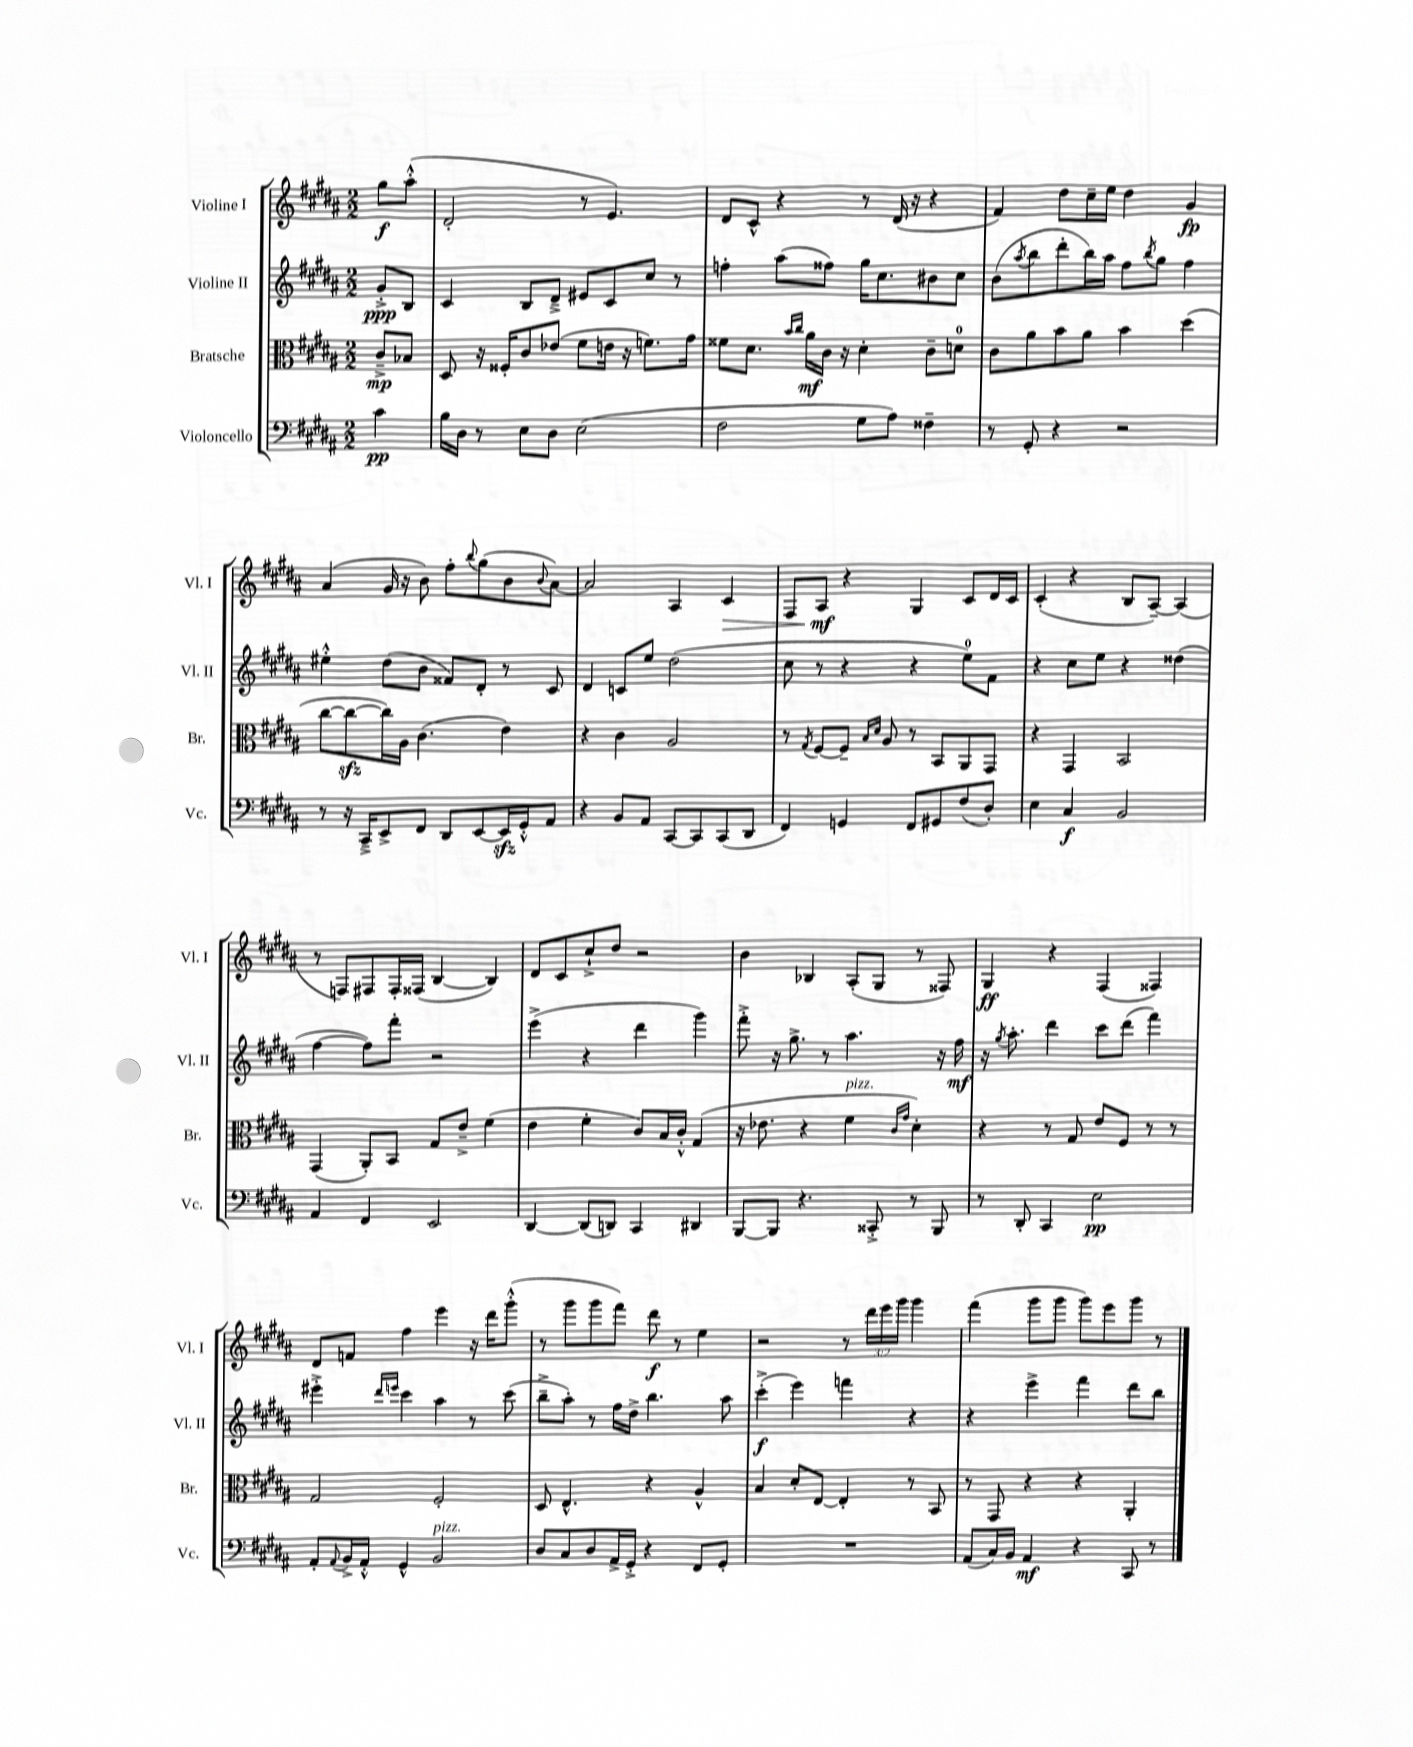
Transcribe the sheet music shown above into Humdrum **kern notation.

**kern	**kern	**kern	**kern
*staff4	*staff3	*staff2	*staff1
*clefF4	*clefC3	*clefG2	*clefG2
*k[f#c#g#d#a#]	*k[f#c#g#d#a#]	*k[f#c#g#d#a#]	*k[f#c#g#d#a#]
*M2/2	*M2/2	*M2/2	*M2/2
4c#	8c#~^	8g#'^	8gg#
.	8B-	8B	(8aa#'^^
=	=	=	=
16B	8D#	4c#	2d#'
16D#	.	.	.
8r	16r	.	.
.	16F##'	.	.
8E	8c#	8B	.
8D#	(8e-	8d#~^	.
(2E	8f#	8e#	8r
.	16e	8c#	4.e)
.	16r	.	.
.	8.f)	8cc#	.
.	.	8r	.
.	16g#	.	.
=	=	=	=
2F#	8f##	4ff'	8d#
.	8.d#	.	8c#^^
.	.	(8aa#	4r
.	16qqb	.	.
.	16qqcc#	.	.
.	16a#	.	.
.	16c#	8ff##)	.
.	16r	.	.
8G#	4d#'	16gg#	8r
.	.	8.cc#	.
8A#)	.	.	(16d#
.	.	.	16r
4F##~	8c#~	8b#	4r
.	8d	8cc#	.
=	=	=	=
8r	8c#	(8b	4f#)
.	.	8qaa#	.
8GG#'	8a#	8bb	.
4r	8b	8ddd#'	8dd#
.	8a#	16bb)	16cc#~
.	.	16aa#	16ee
2r	4b	8ff#	4dd#
.	.	8qbb	.
.	.	8gg#	.
.	(4dd#	4ff#	4g#
=	=	=	=
8r	[8cc#	4ee#'^^	(4a#
16r	8cc#_	.	.
16CC#~^	.	.	.
8EE^	16cc#])	(8dd#	16g#
.	16A#	.	16r
8FF#	(4.c#	8b	8b)
8DD#	.	8f##)	8ff#'
.	.	.	8qqbb
[8EE	.	8d#'	(8gg#
16EE]	4e)	8r	8b
16GG#'^^	.	.	.
.	.	.	8qqb
8AA#	.	8c#	[8a#)
=	=	=	=
4r	4r	4d#	2a#]
8BB	4c#	8c	.
8AA#	.	8ee	.
[8CC#	2A#	(2dd#	4A#
8CC#]	.	.	.
(8CC#	.	.	4c#
8DD#	.	.	.
=	=	=	=
4FF#)	8r	8cc#	8F#
.	8qG#	.	.
.	[8F#	8r	8A#
4GG	8F#~]	4r	4r
.	16qqB	.	.
.	16qqd#	.	.
.	8A#	.	.
8FF#	8r	4r	4G#
8GG#	8BB	.	.
(8F#	8AA#	8ee)	8c#
8D#')	8GG#	8f#	16d#
.	.	.	16c#
=	=	=	=
4E	4r	4r	(4c#'
4C#	4GG#	8cc#	4r
.	.	8ee	.
2BB	2BB	4r	8B
.	.	.	[8A#~)
.	.	(4dd##	(4A#]
=	=	=	=
4AA#	(4GG#	[4ff#	8r
.	.	.	8F)
4FF#	8AA#')	8ff#])	8F#
.	8BB	8fff#'	16F#'
.	.	.	(16F##
2EE	8G#	2r	[4B
.	8e~^	.	.
.	(4f#	.	4B])
=	=	=	=
[4DD#	4e	(4eee^	8d#
.	.	.	8c#
(8DD#]	4f#'	4r	8cc#`^
8DD)	.	.	8dd#
4CC#	8c#)	4ddd#	2r
.	16B	.	.
.	16c#'^^	.	.
4DD#	(4G#	4ggg#)	.
=	=	=	=
[8BBB	16r	8fff#'^	4b
.	8.e-	.	.
8BBB]	.	16r	.
.	.	8.gg#^	.
4.r	4r	.	4B-
.	.	8r	.
.	4f#	4.aa#	(8A#'
8CC##'^	.	.	8G#
.	16qqc#	.	.
.	16qqg#	.	.
8r	4d#')	.	8r
8BBB	.	16r	8F##)
.	.	16ff#	.
=	=	=	=
8r	4r	16r	4G#
.	.	8qgg#	.
.	.	8.aa#'	.
8DD#'	.	.	.
4CC#	8r	4ddd#	4r
.	8G#	.	.
2E	8e	8ccc#	(4F#
.	8F#	(8ddd#	.
.	8r	4fff#)	4F##)
.	8r	.	.
=	=	=	=
8AA#'	2G#	4eee#'^	8d#
8qqAA#	.	.	.
16BB^	.	.	8f
16AA#'^^	.	.	.
.	.	16qqddd#	.
.	.	16qqeee	.
4GG#^^	.	4ccc#	4ff#
2BB	2F#'	4aa#	4eee
.	.	8r	16r
.	.	.	16ddd#
.	.	(8ccc#	(8ggg#'^^
=	=	=	=
8D#	8D#	8bb~^	8r
8C#	4.E^^	8aa#')	8ggg#
8D#	.	8r	8ggg#
16AA#^	.	16ff#	8fff#)
16GG#'^	.	16dd#^	.
4r	4r	4.bb	8ddd#
.	.	.	8r
8FF#	4A#^^	.	4ee
8GG#'	.	8aa#	.
=	=	=	=
1r	4B	(4ccc#'^	2r
.	8d#'	4eee)	.
.	[8E	.	.
.	4E']	4fff	8r
.	.	.	24ddd#
.	.	.	24eee
.	.	.	24ggg#
.	8r	4r	4ggg#
.	8BB	.	.
=	=	=	=
(8AA#	8r	4r	(4fff#
16C#)	8GG#	.	.
16BB	.	.	.
4AA#	4r	4eee^	8ggg#
.	.	.	8ggg#
4r	4r	4fff#	8ggg#)
.	.	.	8eee
8CC#	4AA#'	8ddd#	8ggg#
8r	.	8bb	8r
==	==	==	==
*-	*-	*-	*-
